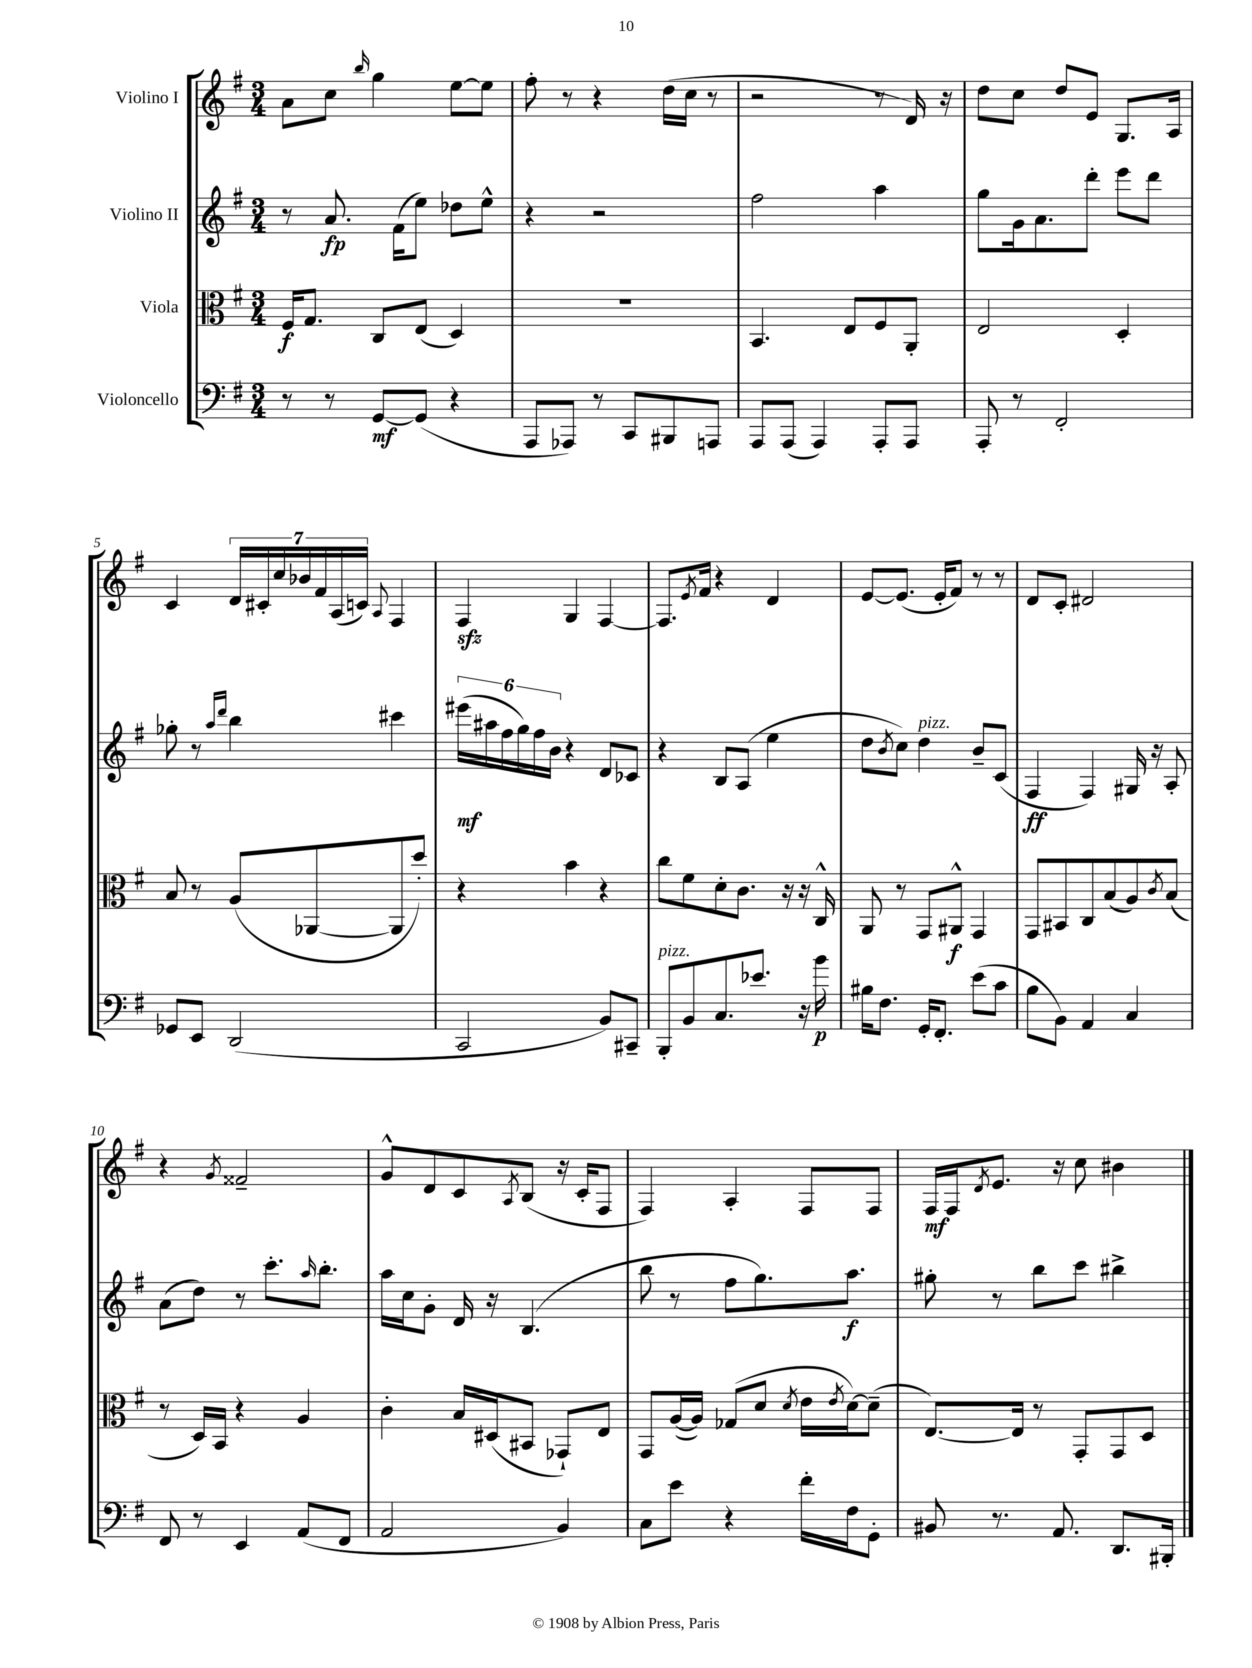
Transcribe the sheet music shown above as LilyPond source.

<<
\new StaffGroup <<
\new Staff = "s0" \with { instrumentName = "Violino I" } {
    \clef treble \key g \major \numericTimeSignature \time 3/4
    a'8 c''8 \grace { b''16 } g''4 e''8~ e''8 |
    fis''8-. r8 r4 d''16( c''16 r8 |
    r2 r8 d'16) r16 |
    d''8 c''8 d''8 e'8 g8. a16 |
    c'4 \tuplet 7/4 { d'16 cis'16-. c''16 bes'16 fis'16 a16( c'16) } \appoggiatura { a8 } fis4 |
    fis4\sfz g4 fis4~ |
    fis8. \acciaccatura { e'8 } fis'16 r4 d'4 |
    e'8~ e'8.( e'16-. fis'8) r8 r8 |
    d'8 c'8-. dis'2 |
    r4 \acciaccatura { g'8 } fisis'2-- |
    g'8-^ d'8 c'8 \acciaccatura { a8 } b8( r16 c'16-. fis8 |
    fis4) a4-. fis8 fis8 |
    fis16\mf fis16 \acciaccatura { d'8 } e'8. r16 c''8 bis'4 \bar "|." |
}
\new Staff = "s1" \with { instrumentName = "Violino II" } {
    \clef treble \key g \major \numericTimeSignature \time 3/4
    r8 a'8.\fp fis'16( e''8) des''8 e''8-^ |
    r4 r2 |
    fis''2 a''4 |
    g''8 g'16 a'8. d'''8-. e'''8 d'''8 |
    ges''8-. r8 \grace { a''16 d'''16 } b''4 cis'''4 |
    \tuplet 6/4 { eis'''16\mf( ais''16 fis''16 g''16) fis''16 b'16 } r4 d'8 ces'8 |
    r4 b8 a8( e''4 |
    d''8 \acciaccatura { b'8 } c''8) d''4^\markup { \italic "pizz." } b'8-- c'8( |
    fis4\ff fis4) gis16 r16 a8-. |
    a'8( d''8) r8 c'''8.-. \grace { a''16 } b''8.-. |
    a''16 c''16 g'8-. d'16 r16 b4.( |
    b''8 r8 fis''8 g''8.) a''8.\f |
    gis''8-. r8 b''8 c'''8 bis''4-> \bar "|." |
}
\new Staff = "s2" \with { instrumentName = "Viola" } {
    \clef alto \key g \major \numericTimeSignature \time 3/4
    fis16\f g8. c8 e8( d4) |
    R2. |
    b,4. e8 fis8 a,8-. |
    e2 d4-. |
    b8 r8 a8( aes,8~ aes,8 d''8-.) |
    r4 b'4 r4 |
    c''8 fis'8 d'8-. c'8. r16 r16 c16-^ |
    a,8 r8 g,8 ais,8-^\f g,4 |
    g,8 bis,8 c8 b8( a8) \acciaccatura { c'8 } b8( |
    r8 d16) b,16 r4 a4 |
    c'4-. b16 dis16( bis,8 ges,8-!) e8 |
    g,8 a16~( a16) ges8( d'8 \acciaccatura { d'8 } e'16 \acciaccatura { e'8 } d'16~) d'8--( |
    e8.~) e16 r8 g,8-. g,8 d8 \bar "|." |
}
\new Staff = "s3" \with { instrumentName = "Violoncello" } {
    \clef bass \key g \major \numericTimeSignature \time 3/4
    r8 r8 g,8~\mf g,8( r4 |
    a,,8 aes,,8) r8 c,8 bis,,8 a,,8 |
    a,,8 a,,8( a,,4) a,,8-. a,,8 |
    a,,8-. r8 fis,2-. |
    ges,8 e,8 d,2( |
    c,2 b,8) cis,8-- |
    b,,8-.^\markup { \italic "pizz." } b,8 c8. ees'8. r16 b'16\p |
    bis16 fis8. g,16-. fis,8.-. e'8( c'8 |
    b8 b,8) a,4 c4 |
    fis,8 r8 e,4 a,8( fis,8 |
    a,2 b,4) |
    c8 e'8 r4 fis'16-. fis16 g,8-. |
    bis,8 r8. a,8. d,8. bis,,16-. \bar "|." |
}
>>
>>
